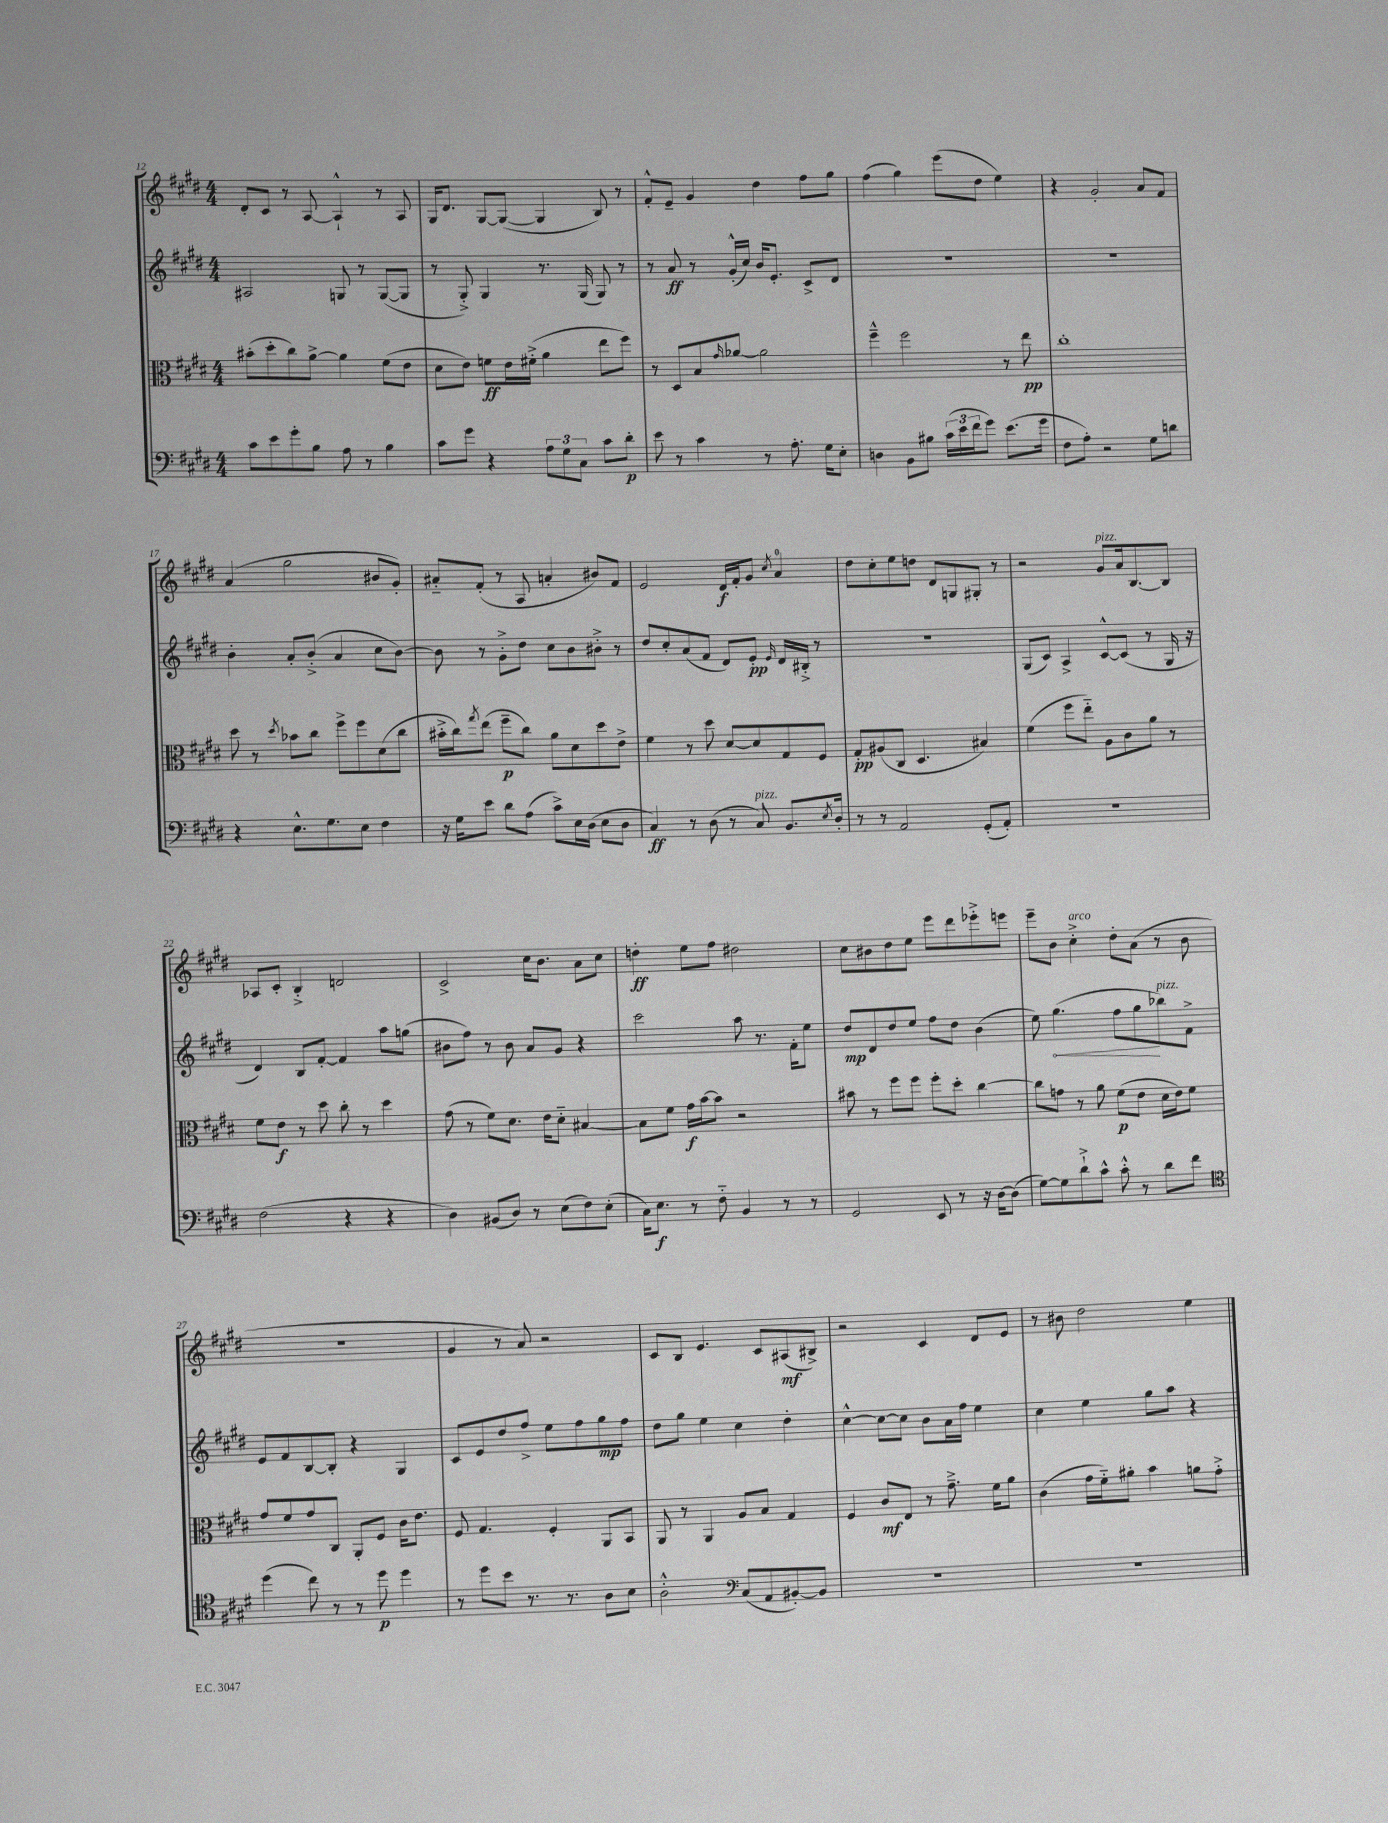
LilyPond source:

<<
\new StaffGroup <<
\new Staff = "s0" {
    \clef treble \key e \major \numericTimeSignature \time 4/4
    dis'8-. cis'8 r8 a8~ a4-!-^ r8 a8 |
    gis16 dis'8. gis8~ gis8~( gis4 b8) r8 |
    fis'8-.-^ e'8-- gis'4 dis''4 fis''8 gis''8 |
    fis''4( gis''4) e'''8( dis''8 e''4) |
    r4 gis'2-. a'8 fis'8 |
    a'4( gis''2 bis'8 gis'8-.) |
    ais'8-_ fis'8-.( r8 a8 a'4-. bis'8) fis'8 |
    e'2 dis'16\f fis'16-. gis'8 \acciaccatura { cis''8 } a'4-0 |
    dis''8 cis''8-. e''8 d''8 dis'8 g8 gis8-. r8 |
    r2 gis'8^\markup { \italic "pizz." } a'16 b8.~ b8 |
    aes8 cis'8-. b4-.-> d'2 |
    cis'2-> cis''16 b'8. a'8 cis''8 |
    d''4-.\ff e''8 fis''8 dis''2 |
    cis''8 bis'8 dis''8 e''8 e'''8 dis'''8 ees'''8-.-> e'''8 |
    e'''8-- b'8 cis''4-.->^\markup { \italic "arco" } dis''8-. a'8( r8 b'8 |
    R1 |
    gis'4 r8 a'8) r2 |
    cis'8 b8 e'4. cis'8 ais8\mf( bis8->) |
    r2 cis'4 dis'8 e'8 |
    r8 bis'8 dis''2 e''4 \bar "|." |
}
\new Staff = "s1" {
    \clef treble \key e \major \numericTimeSignature \time 4/4
    ais2 g8 r8 g8~( g8 |
    r8 gis8-.->) gis4 r8. gis16( gis8) r8 |
    r8 a'8\ff r8 gis'16-.-^( cis''16) b'16 e'8.-. cis'8-> dis'8 |
    R1 |
    R1 |
    b'4-. a'8-. b'8-.->( a'4 cis''8 b'8~) |
    b'8 r8 gis'8-.-> dis''8 cis''8 b'8 bis'8-.-> r8 |
    dis''8 cis''8-. a'8( fis'8 dis'8) e'8-.\pp \grace { e'16 } dis'16 bis16-.-> r8 |
    R1 |
    gis8( cis'8) a4-> cis'8~-^ cis'8( r8 gis16 r16 |
    dis'4) b8 fis'8~-. fis'4 a''8 g''8( |
    bis'8 fis''8) r8 bis'8 a'8 gis'8 r4 |
    cis'''2 a''8 r8. fis'16-. e''8 |
    dis''8\mp dis'8 dis''8 e''8 fis''8 dis''8 b'4( |
    e''8) \once \override Hairpin.circled-tip = ##t gis''4.\<( fis''8 gis''8\! bes''8^\markup { \italic "pizz." }) fis'8-> |
    e'8 fis'8 b8~ b8-. r4 gis4 |
    cis'8 e'8 dis''8 fis''8-> e''8 fis''8 gis''8\mp fis''8 |
    dis''8 gis''8 e''4 cis''4 dis''4-. |
    cis''4~-^ cis''8~ cis''8 b'8 a'16 fis''16 e''4 |
    cis''4 e''4 gis''8 a''8 r4 \bar "|." |
}
\new Staff = "s2" {
    \clef alto \key e \major \numericTimeSignature \time 4/4
    bis'8-.( dis''8-. cis''8) a'8~-> a'4 fis'8( e'8 |
    dis'8 e'8) f'8\ff e'16 fis'16-.->( a'4 e''8 fis''8) |
    r8 dis8 b8 \grace { gis'16 } aes'8~ aes'2 |
    fis''4---^ fis''2 r8 e''8\pp |
    cis''1-. |
    dis''8 r8 \acciaccatura { dis''8 } bes'8 cis''8 fis''8-> fis''8 dis'8( cis''8 |
    bis'16-.-> cis''16) \acciaccatura { gis''8 } e''8( fis''8--\p cis''8) a'8 dis'8 dis''8 e'8-> |
    fis'4 r8 dis''8 dis'8~ dis'8 gis8 fis8 |
    gis8-.\pp ais8( cis8 dis4. bis4) |
    fis'4( fis''8 e''8-_) a8 cis'8 a'8 r8 |
    fis'8 e'8\f r8 dis''8 cis''8-. r8 dis''4 |
    gis'8( r8 fis'8) dis'8. e'16 dis'8-_ bis4~ |
    bis8 fis'8 gis'16\f b'16~ b'8 r2 |
    bis'8 r8 fis''8 fis''8 fis''8-. dis''8-. cis''4~ |
    cis''8 g'8 r8 a'8 fis'8\p( e'8 dis'16 e'16) fis'8 |
    gis'8 fis'8 gis'8 cis8 a,8-. fis8 cis'16 e'8. |
    fis8 gis4. fis4-. a,8 b,8 |
    a,8 r8 a,4 a8 b8 gis4 |
    fis4 cis'8\mf e8 r8 gis'8.---> fis'16 a'8 |
    cis'4( gis'16 fis'16-_) ais'8-. b'4 a'8 gis'8-.-> \bar "|." |
}
\new Staff = "s3" {
    \clef bass \key e \major \numericTimeSignature \time 4/4
    cis'8 e'8 gis'8-. b8 a8 r8 b4 |
    cis'8 gis'8 r4 \tuplet 3/2 { a8 gis8 cis8 } cis'8 dis'8-.\p |
    e'8 r8 cis'4 r8 a8.-. gis16 e8-. |
    d4 b,8 bis8 \tuplet 3/2 { cis'16( e'16 fis'16 } gis'8) e'8.( gis'16 |
    fis8 a8-.) r2 gis8 d'8 |
    r4 e8.-^ gis8. e8 fis4 |
    r16 gis16 e'8 dis'8 a8( cis'8->) e16 dis16( e8 dis8 |
    cis4\ff) r8 dis8( r8 cis8^\markup { \italic "pizz." }) b,8. \acciaccatura { e8 } dis16-. |
    r8 r8 a,2 gis,8-.( a,8-.) |
    R1 |
    fis2( r4 r4 |
    dis4) bis,8( dis8) r8 e8( fis8) e8-.( |
    cis16) e8.\f r8 fis8-_ b,4 r8 r8 |
    gis,2 e,8 r8 r16 dis16~ dis8( |
    gis8~) gis8 dis'8-!-> cis'8-^ cis'8-.-^ r8 dis'8 fis'8 |
    \clef tenor dis''4( cis''8) r8 r8 dis''8\p dis''4 |
    r8 dis''8 b'8 r8. r8. a8 b8 |
    a2-.-^ \clef bass cis8( a,8 bis,8~-.) bis,8 |
    R1 |
    R1 \bar "|." |
}
>>
>>
\layout { \context { \Score currentBarNumber = #12 } }
